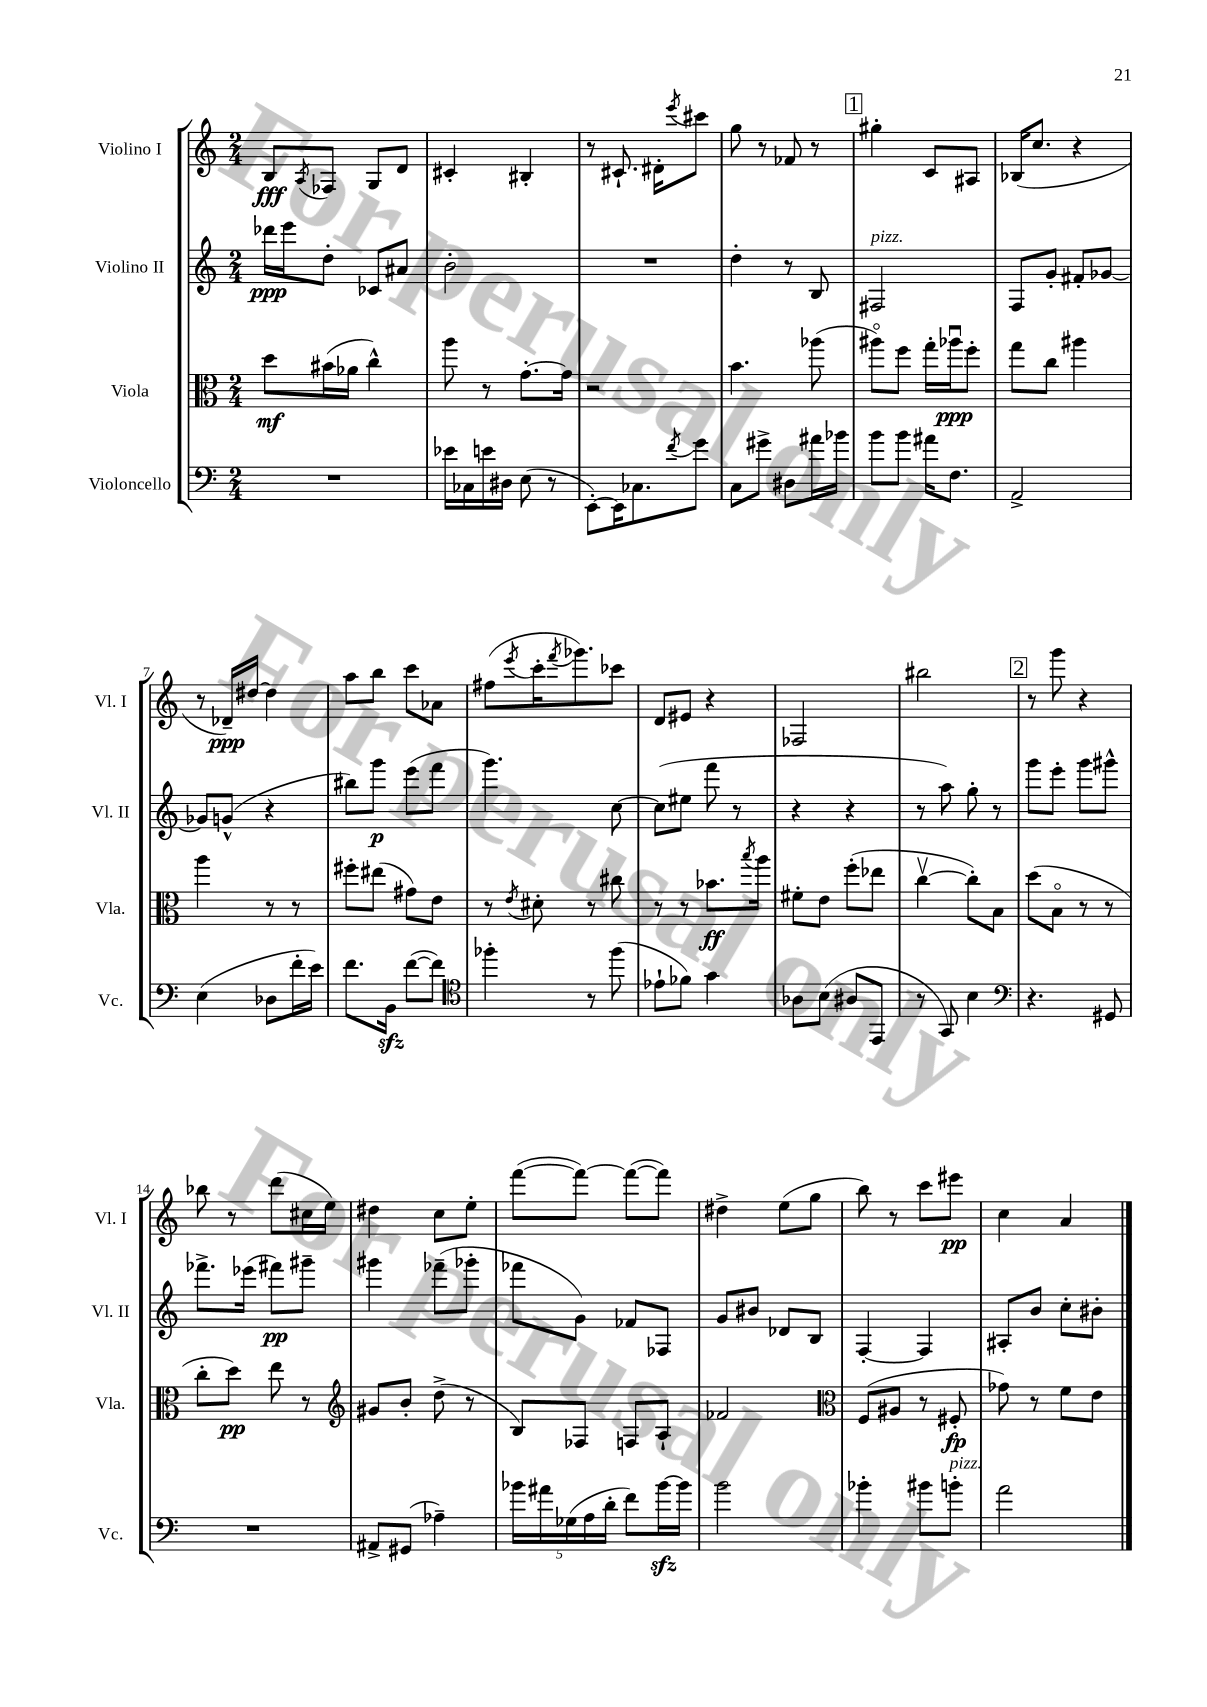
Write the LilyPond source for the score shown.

<<
\new StaffGroup <<
\new Staff = "s0" \with { instrumentName = "Violino I" shortInstrumentName = "Vl. I" } {
    \clef treble \key c \major \numericTimeSignature \time 2/4
    b8\fff \acciaccatura { a8 } fes8 g8 d'8 |
    cis'4-. bis4-. |
    r8 cis'8.-! dis'16-. \acciaccatura { e'''8 } cis'''8 |
    g''8 r8 fes'8 r8 |
    \mark \markup { \box "1" } gis''4-. c'8 ais8 |
    bes16( c''8. r4 |
    r8 des'16--\ppp) dis''16~ dis''4 |
    a''8 b''8 c'''8 aes'8 |
    fis''8( \acciaccatura { e'''8 } c'''16-. \acciaccatura { f'''8 } ges'''8.) ces'''8 |
    d'8 eis'8 r4 |
    fes2 |
    bis''2 |
    \mark \markup { \box "2" } r8 g'''8 r4 |
    bes''8 r8 d'''8( cis''16 e''16) |
    dis''4 c''8 e''8-. |
    f'''8~( f'''8~) f'''8~( f'''8) |
    dis''4-> e''8( g''8 |
    b''8) r8 c'''8 eis'''8\pp |
    c''4 a'4 \bar "|." |
}
\new Staff = "s1" \with { instrumentName = "Violino II" shortInstrumentName = "Vl. II" } {
    \clef treble \key c \major \numericTimeSignature \time 2/4
    des'''16\ppp e'''16 d''8-. ces'8 ais'8 |
    b'2-. |
    R2 |
    d''4-. r8 b8 |
    \mark \markup { \box "1" } fis2^\markup { \italic "pizz." } |
    f8 g'8-. fis'8-. ges'8~ |
    ges'8 g'8-^( r4 |
    bis''8) g'''8\p e'''8( f'''8 |
    g'''4.) c''8~ |
    c''8( eis''8 f'''8 r8 |
    r4 r4 |
    r8 a''8) g''8-. r8 |
    \mark \markup { \box "2" } g'''8 e'''8-. g'''8 gis'''8-^ |
    fes'''8.-> ees'''16( fis'''8\pp) gis'''8-- |
    gis'''4 fes'''8--( ges'''8-. |
    fes'''8 g'8) fes'8 fes8 |
    g'8 bis'8 des'8 b8 |
    f4~-. f4 |
    ais8-. b'8 c''8-. bis'8-. \bar "|." |
}
\new Staff = "s2" \with { instrumentName = "Viola" shortInstrumentName = "Vla." } {
    \clef alto \key c \major \numericTimeSignature \time 2/4
    d''8\mf bis'16( aes'16 c''4-^) |
    a''8 r8 g'8.~-. g'16 |
    r2 |
    b'4. aes''8( |
    \mark \markup { \box "1" } ais''8\flageolet) f''8 g''16-. aes''16\downbow\ppp f''8-. |
    g''8 c''8 ais''4 |
    a''4 r8 r8 |
    fis''8-. eis''8( gis'8) e'8 |
    r8 \acciaccatura { e'8 } dis'8-. r8 cis''8 |
    r8 r8 bes'8.\ff \acciaccatura { b''8 } a''16 |
    fis'8-. e'8 f''8-.( ees''8 |
    c''4~\upbow c''8-.) b8 |
    \mark \markup { \box "2" } d''8( b8\flageolet r8 r8 |
    c''8-. d''8\pp) e''8 r8 |
    \clef treble gis'8 b'8-. d''8->( r8 |
    b8) fes8 f8 a8-! |
    fes'2 |
    \clef alto f8( ais8 r8 fis8-.\fp |
    ges'8) r8 f'8 e'8 \bar "|." |
}
\new Staff = "s3" \with { instrumentName = "Violoncello" shortInstrumentName = "Vc." } {
    \clef bass \key c \major \numericTimeSignature \time 2/4
    R2 |
    ees'16 ces16 e'16 dis16 e8( r8 |
    e,8~-.) e,16 ces8. \acciaccatura { f'8 } g'8 |
    c8 gis'8-> dis8 ais'16 bes'16 |
    \mark \markup { \box "1" } b'8 b'8 ais'16 f8. |
    a,2-> |
    e4( des8 f'16-. e'16) |
    f'8. b,16\sfz f'8~( f'8) |
    \clef tenor fes''4-. r8 fes''8( |
    ees'8-! fes'8) g'4 |
    aes8 b8( ais8 e,8 |
    r8 g,8) b4 |
    \mark \markup { \box "2" } \clef bass r4. gis,8 |
    R2 |
    ais,8-> gis,8( aes4--) |
    \tuplet 5/4 { bes'16 ais'16 ges16( a16 d'16-. } f'8) bes'16~\sfz bes'16 |
    b'2 |
    bes'4-. bis'8 b'8-.^\markup { \italic "pizz." } |
    a'2 \bar "|." |
}
>>
>>
